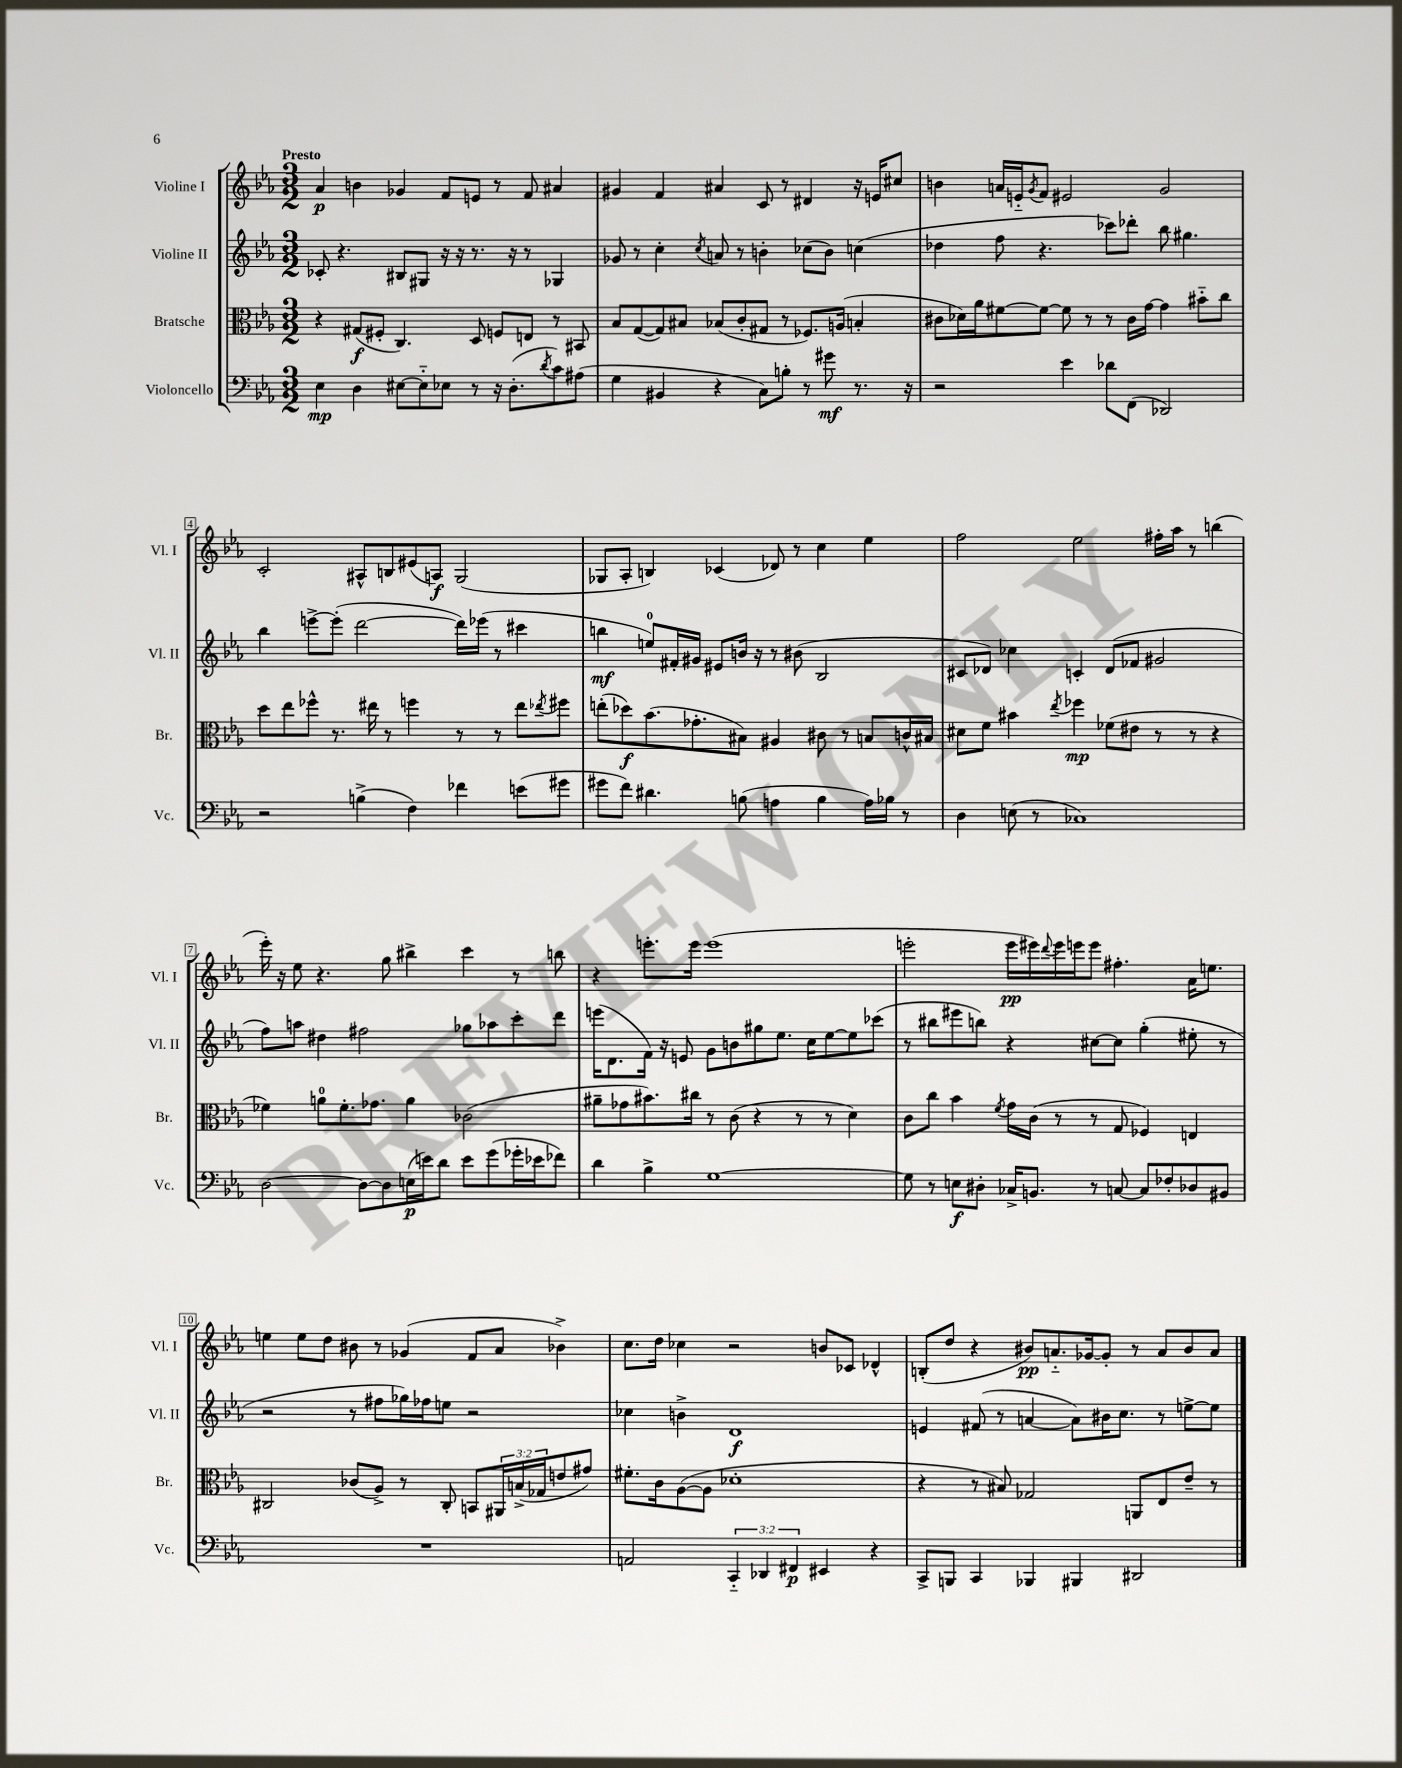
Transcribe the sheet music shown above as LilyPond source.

<<
\new StaffGroup <<
\new Staff = "s0" \with { instrumentName = "Violine I" shortInstrumentName = "Vl. I" } {
    \clef treble \key ees \major \numericTimeSignature \time 3/2 \tempo "Presto"
    aes'4\p b'4 ges'4 f'8 e'8 r8 f'8 ais'4 |
    gis'4 f'4 ais'4 c'8 r8 dis'4 r16 e'16 cis''8 |
    b'4 a'16 e'16-_ \acciaccatura { g'8 } f'8 eis'2 g'2 |
    c'2-. ais8-^ b8 eis'8( a8\f) g2( |
    ges8 aes8-. b4) ces'4( des'8) r8 c''4 ees''4 |
    f''2 ees''2 fis''16-. aes''16 r8 b''4( |
    ees'''16-.) r16 ees''8 r4. g''8 bis''4-> c'''4 r8 b''8 |
    r4 e'''8.-. e'''16 e'''1( |
    e'''2-. e'''16\pp eis'''16) \appoggiatura { d'''8 } eis'''16 e'''16 e'''8 fis''4.-. aes'16 e''8. |
    e''4 e''8 d''8 bis'8 r8 ges'4( f'8 aes'8 bes'4->) |
    c''8. d''16 ces''4 r2 b'8 ces'8 des'4-^ |
    b8-.( d''8 r4 bis'8\pp) a'8.-_ ges'16~ ges'8-. r8 a'8 bis'8 a'8 \bar "|." |
}
\new Staff = "s1" \with { instrumentName = "Violine II" shortInstrumentName = "Vl. II" } {
    \clef treble \key ees \major \numericTimeSignature \time 3/2
    ces'8-. r4. bis8 gis8 r16 r16 r8. r16 r8 ges4 |
    ges'8 r8 c''4-. \acciaccatura { c''8 } a'8 r8 b'4-. ces''8( b'8) c''4( |
    des''4 f''8 r4. ces'''8) des'''8-. bes''8 gis''4. |
    bes''4 e'''8~-> e'''8-.( d'''2~ d'''16) ees'''16( r8 cis'''4 |
    b''4\mf e''8-0) fis'16-. gis'16 eis'8 b'16 r16 r8 bis'8( bes2 |
    cis'8 des'8) ces''4 c'4-. des'8( fes'8 gis'2 |
    f''8) a''8 dis''4 fis''2 ges''8 aes''8 c'''8-. d'''8 |
    e'''16( d'8. f'16) r16 e'8 g'8 b'8 gis''8 ees''8. c''16 ees''8~ ees''8 ces'''8( |
    r8 bis''8 eis'''8 b''8) r4 cis''8~ cis''8 g''4-.( eis''8-. r8 |
    r2 r8 fis''8 ges''16) fes''16 e''8 r2 |
    ces''4 b'4-> d'1\f |
    e'4 fis'8( r8 a'4~ a'8) bis'16 c''8. r8 e''8~-> e''8 \bar "|." |
}
\new Staff = "s2" \with { instrumentName = "Bratsche" shortInstrumentName = "Br." } {
    \clef alto \key ees \major \numericTimeSignature \time 3/2 \override Staff.TupletNumber.text = #tuplet-number::calc-fraction-text
    r4 gis8\f( fis8-. c4.) d8 f8 e8 r8 bis,8 |
    bes8 g8~( g8) bis8 bes8( c'8-. gis8 r8 fes8.) a16( b4-. |
    cis'8 des'16) aes'16 fis'8~ fis'8~ fis'8 r8 r8 cis'16 g'16~ g'4 bis'8-_ c''8 |
    d''8 ees''8 fes''8-^ r8. eis''16 r8 f''4 r8 r8 eis''8 \acciaccatura { ees''8 } fis''8 |
    e''8-.( des''8\f) bes'8.( ges'8.-. bis8) ais4 cis'8 r8 b8 c'16-^ bis16 |
    dis'8 f'8 bis'4 \acciaccatura { ees''8 } fes''4\mp fes'8( eis'8 r8 r8 r4 |
    fes'4) a'8-0 fes'8.-. ges'8. a'4 ces'2( |
    ais'8-- ges'8 bis'8.) cis''16 r8 c'8( r4 r8 r8 d'4) |
    c'8 c''8 bes'4 \acciaccatura { f'8 } g'16 c'16( r8 r8 g8 fes4) e4 |
    cis2 ces'8( aes8->) r8 cis8-. b,8 \tuplet 3/2 { ais,16 b16->( ges16 } e'8 gis'8) |
    fis'8.-. c'16 aes8~( aes8 des'1-. |
    r4 r8 bis8) ges2 a,8 ees8 ees'8-- r8 \bar "|." |
}
\new Staff = "s3" \with { instrumentName = "Violoncello" shortInstrumentName = "Vc." } {
    \clef bass \key ees \major \numericTimeSignature \time 3/2 \override Staff.TupletNumber.text = #tuplet-number::calc-fraction-text
    ees4\mp d4 eis8~ eis8-_ ees8 r8 r16 d8.-.( \acciaccatura { d'8 } c'8) ais8( |
    g4 bis,4 r4 c8) b8-. r8 gis'8\mf r8. r16 |
    r2 ees'4 des'8 f,8( des,2) |
    r2 b4->( f4) fes'4 e'8( gis'8 |
    gis'8 f'8) dis'4. b8( a4 b4 a16) bes16 r8 |
    d4 e8( r8 ces1) |
    d2~ d8~ d8 e16\p( e'16) d'8 e'8 g'8( ges'16-. ees'16 fes'8) |
    d'4 bes4-> g1~ |
    g8 r8 e8\f dis8-. ces16-> b,8. r8 c8~ c8 fes8-. des8 bis,8 |
    R1. |
    a,2 \tuplet 3/2 { c,4-_ des,4 fis,4\p } eis,4 r4 |
    c,8-> b,,8 c,4 bes,,4 bis,,4 dis,2 \bar "|." |
}
>>
>>
\layout { \context { \Score \override BarNumber.stencil = #(make-stencil-boxer 0.1 0.3 ly:text-interface::print) } }
